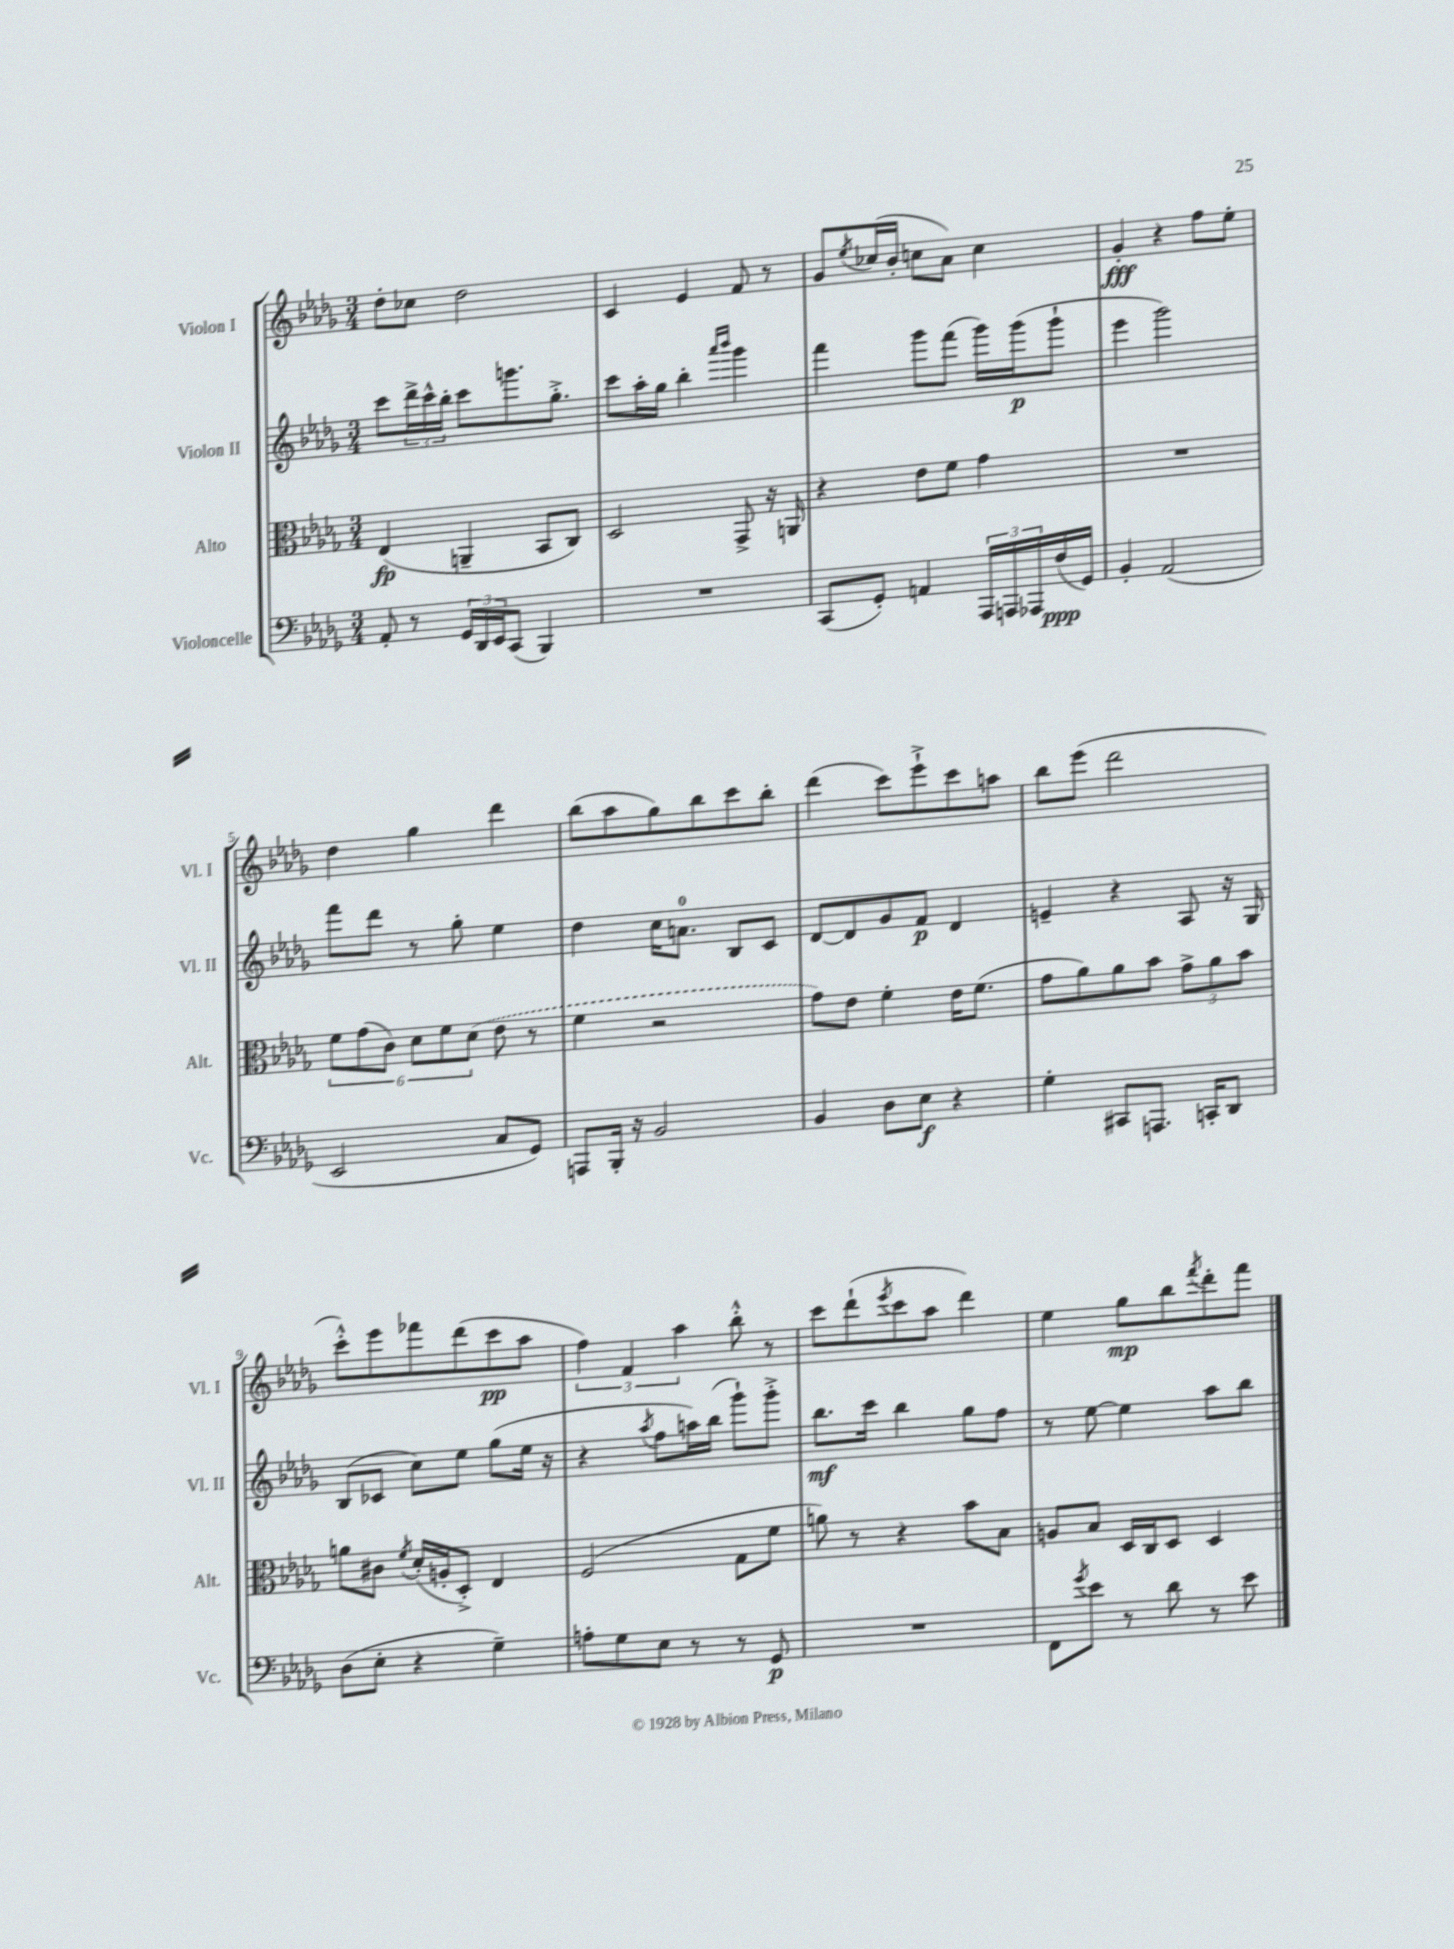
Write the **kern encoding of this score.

**kern	**kern	**kern	**kern
*staff4	*staff3	*staff2	*staff1
*clefF4	*clefC3	*clefG2	*clefG2
*k[b-e-a-d-g-]	*k[b-e-a-d-g-]	*k[b-e-a-d-g-]	*k[b-e-a-d-g-]
*M3/4	*M3/4	*M3/4	*M3/4
8AA-'	(4E-	8ccc	8dd-'
8r	.	24ddd-^	8cc-
.	.	24ccc^^	.
.	.	24bb-'	.
24GG-	4AA~	8ccc	2dd-
24DD-	.	.	.
24EE-	.	.	.
(8CC	.	8.ggg	.
4BBB-)	8BB-	.	.
.	.	8.gg-'^	.
.	8C)	.	.
=	=	=	=
2.r	2D-	8ccc	4c
.	.	16aa-'	.
.	.	16gg-	.
.	.	4bb-'	4e-
.	.	16qqaaa-	.
.	.	16qqbbb-	.
.	8GG-^	4ggg-	8f
.	16r	.	8r
.	16AA	.	.
=	=	=	=
(8CC	4r	4fff	8g-
.	.	.	8qee-
8GG-')	.	.	(16cc-
.	.	.	16b-'
4AA	8e-	8ggg-	8cc
.	8f	(8fff	8a-)
24AAA-	4g-	16ggg-)	4cc
24AAA	.	.	.
.	.	(16ggg-	.
24AAA-	.	.	.
(16F	.	8ggg-`	.
16GG-)	.	.	.
=	=	=	=
4BB-'	2.r	4eee-	4g-'
(2AA-	.	2ggg-)	4r
.	.	.	8ff
.	.	.	8ee-'
=	=	=	=
2EE-	12f	8fff	4dd-
.	(12g-	.	.
.	.	8ddd-	.
.	12c)	.	.
.	12d-	8r	4gg-
.	12f	.	.
.	.	8gg-'	.
.	(12d-	.	.
8C	8e-	4ee-	4ddd-
8GG-)	8r	.	.
=	=	=	=
8AAA	4f	4dd-	(8bb-
16BBB-'	.	.	8aa-
16r	.	.	.
2BB-	2r	16cc	8gg-)
.	.	8.a	.
.	.	.	8bb-
.	.	8B-	8ccc
.	.	8c	8bb-'
=	=	=	=
4BB-	8g-)	[8d-	(4ddd-
.	8e-	8d-]	.
8D-	4f'	8g-	8ccc)
8E-	.	8f	8eee-`^
4r	16e-	4d-	8ccc
.	(8.f	.	.
.	.	.	8aa
=	=	=	=
4G-'	8g-	4e~	8bb-
.	8a-)	.	(8eee-
8CC#	8a-	4r	2ddd-
8.AAA	8b-	.	.
.	12g-^	8A-	.
16CC'	.	.	.
.	12a-	.	.
8DD-	.	16r	.
.	12b-	.	.
.	.	16G-	.
=	=	=	=
(8D-	8a	(8B-	8ccc'^^)
8E-'	8c#	8c-	8eee-
.	8qf	.	.
4r	(16d-'	8cc)	8fff-
.	16A'	.	.
.	8D-'^)	8ee-	(8ddd-
4G-~)	4E-	(8gg-	8ccc
.	.	16ee-	8aa-
.	.	16r	.
=	=	=	=
8A'	(2F	4r	6ff)
8G-	.	.	.
.	.	.	6f
.	.	8qaa-	.
8E-	.	8ff	.
.	.	.	6aa-
8r	.	16aa)	.
.	.	(16bb-	.
8r	8G-	8ggg-`)	8bb-'^^
8GG-	8f	8ggg-'^	8r
=	=	=	=
2.r	8a)	8.bb-	8ccc
.	8r	.	(8ddd-`
.	.	16ccc	.
.	.	.	8qeee-
.	4r	4bb-	8ccc
.	.	.	8aa-
.	8b-	8gg-	4ddd-)
.	8B-	8ff	.
=	=	=	=
8FF	8A	8r	4ee-
8qg-	.	.	.
8e-	8B-	[8ee-	.
8r	16D-	4ee-]	8gg-
.	16C	.	.
8d-	8D-	.	8bb-
.	.	.	8qfff
8r	4D-	8aa-	8ddd-'
8e-	.	8bb-	8fff
==	==	==	==
*-	*-	*-	*-
